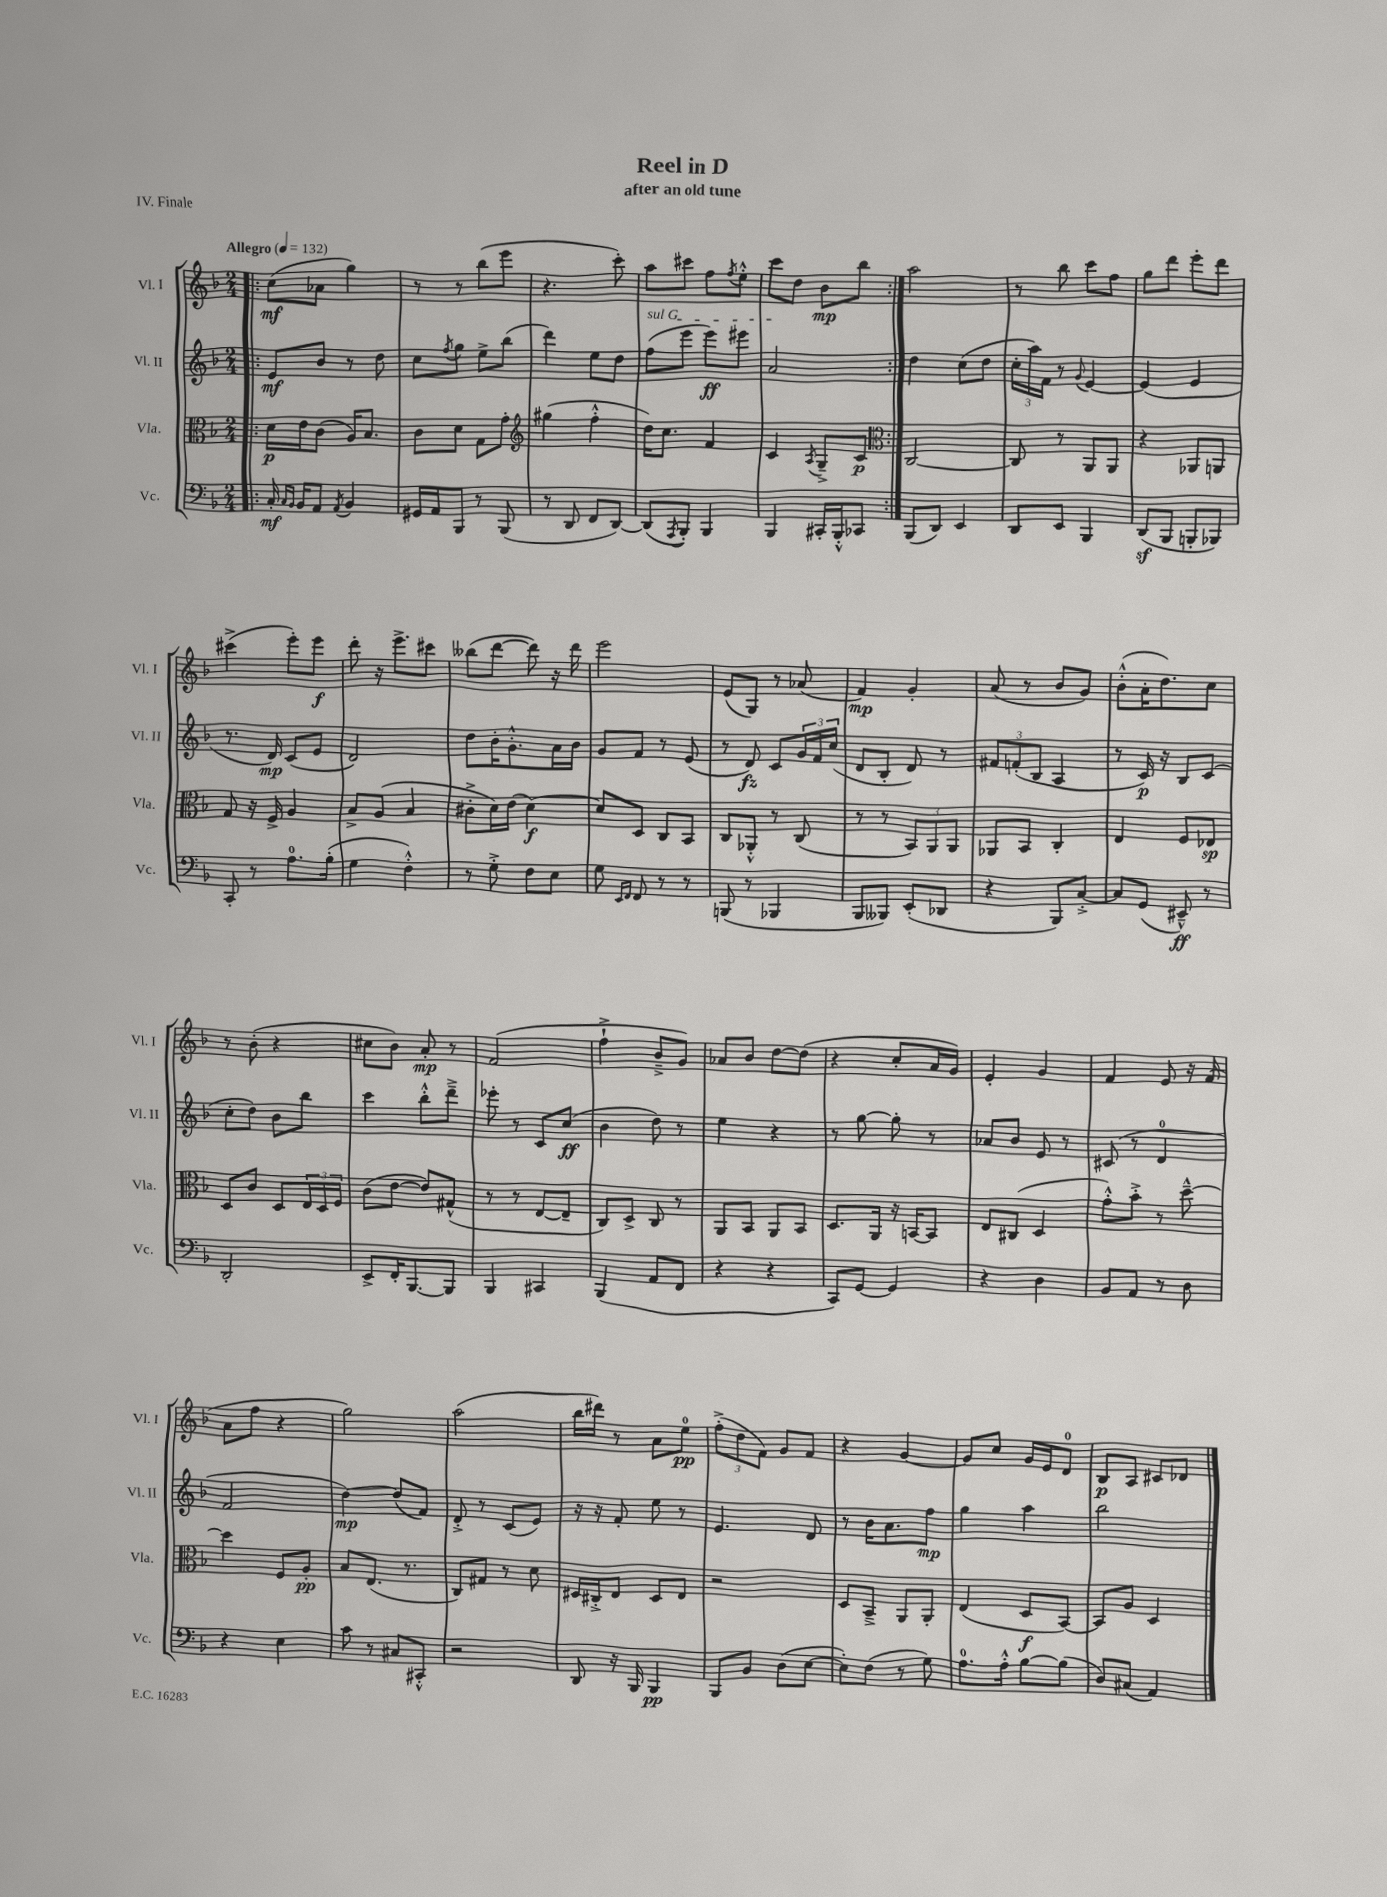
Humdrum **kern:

**kern	**kern	**kern	**kern
*staff4	*staff3	*staff2	*staff1
*clefF4	*clefC3	*clefG2	*clefG2
*k[b-]	*k[b-]	*k[b-]	*k[b-]
*M2/4	*M2/4	*M2/4	*M2/4
*MM132	*MM132	*MM132	*MM132
=!|:	=!|:	=!|:	=!|:
16C'	16d	8e	(8cc
16qqC	.	.	.
16qqBB-	.	.	.
16BB-	16e	.	.
8AA	(8c	8b-	8a-
8qAA	.	.	.
4BB-	16A)	8r	4gg)
.	8.B-	.	.
.	.	8dd	.
=	=	=	=
16GG#	8c	8cc	8r
16AA	.	.	.
.	.	8qff	.
8BBB-	8d	8gg	8r
8r	8G	8ee^	(8bb-
(8BBB-	8g'	(8bb-	8eee
=	=	=	=
*	*clefG2	*	*
8r	(4gg#	4ddd)	4.r
8DD	.	.	.
8FF	4ff'^^	8ee	.
[8DD)	.	8dd	8ccc')
=	=	=	=
(8DD]	16dd)	(8ff	8aa
.	8.cc	.	.
8qAAA	.	.	.
8BBB-')	.	8eee	8ccc#
4BBB-	4f	8eee)	8ff
.	.	.	8qff
.	.	8eee#	8ee'^^
=	=	=	=
4BBB-	4c	2a	8ccc
.	.	.	8dd
.	8qA	.	.
16CC#'	8G~^	.	8b-
16BBB-'^^	.	.	.
8CC-	8c	.	8bb-
=:|!	=:|!	=:|!	=:|!
*	*clefC3	*	*
(8BBB-	[2C	4dd	2aa
8DD)	.	.	.
4EE	.	(8cc	.
.	.	8dd	.
=	=	=	=
8DD	8C]	24cc'	8r
.	.	24aa)	.
.	.	24f	.
8EE	8r	8r	8bb-
.	.	8qqg	.
4BBB-	8AA	[4e	8ccc
.	8AA	.	8ff
=	=	=	=
(8DD	4r	(4e]	8gg
8BBB-	.	.	8ddd
8BBB'	8AA-	4e	8eee'
8BBB-)	8AA	.	8ddd
=	=	=	=
8CC'	8G	8.r	(4ccc#^
8r	16r	.	.
.	16F^	16d)	.
8.A	4A	(8c	8eee')
.	.	8e	8eee
(16B-'	.	.	.
=	=	=	=
4G	8B-^	2d)	8ddd'
.	(8A	.	16r
.	.	.	8.eee^
4F'^^)	4B-	.	.
.	.	.	8ccc#
=	=	=	=
8r	8c#'^	8dd	(8bb--
8G'^	16d)	16b-'	[8ddd
.	(16e	8.g'^^	.
8F	[4d)	.	8ddd])
8E	.	16a	16r
.	.	16b-	16ddd
=	=	=	=
8G	8d]	8g	2eee
16qqEE	.	.	.
16qqFF	.	.	.
8FF	8D	8f	.
8r	8C	8r	.
8r	8BB-	(8e	.
=	=	=	=
(8BBB	8C	8r	(8e
8r	8AA-'^^	8d)	8G)
4BBB-	8r	8c	8r
.	(8C	24g	(8a-
.	.	24f	.
.	.	(24cc	.
=	=	=	=
8BBB-	8r	8d	4f)
8BBB--)	8r	8B-'	.
(8EE'	12BB-)	8d)	4g'
.	12AA	.	.
8DD-	.	8r	.
.	12AA	.	.
=	=	=	=
4r	8AA-	12f#	(8a
.	.	(12f'	.
.	8BB-	.	8r
.	.	12B-	.
8BBB-)	4C'	4A	8b-
[8C'^	.	.	8g)
=	=	=	=
8C]	4E	8r	(8b-'^^
(8GG	.	16c)	16a'
.	.	16r	8.dd)
8EE#~^^)	8F	8B-	.
8r	8E-	(8c	8cc
=	=	=	=
2DD'	8D	8cc'	8r
.	8c	8dd)	(8b-'
.	8D	8b-	4r
.	24E	8bb-	.
.	24D	.	.
.	24F	.	.
=	=	=	=
8EE^	(8c	4ccc	8cc#
16FF'	[8e	.	8b-)
[8.BBB-	.	.	.
.	8e])	8bb-'^^	8a'
8BBB-]	(8G#^^	8ddd~^	8r
=	=	=	=
4BBB-	8r	8eee-'	(2f
.	8r	8r	.
4CC#	[8E	8c	.
.	8E~]	(8cc	.
=	=	=	=
(4BBB-	8C)	4b-	4ff`^
.	8D^	.	.
8AA	8C	8dd)	8b-~^
8FF	8r	8r	8g)
=	=	=	=
4r	8AA	4ee	8a-
.	8BB-	.	8b-
4r	8AA	4r	[8dd
.	8BB-	.	(8dd]
=	=	=	=
8CC)	8.D	8r	4r
[8GG	.	[8gg	.
.	16AA	.	.
4GG]	16r	8gg']	8cc'
.	[16BB	.	.
.	8BB]	8r	16a
.	.	.	16g)
=	=	=	=
4r	8E	8a-	4e'
.	(8C#	8b-	.
4D	4D	8e	4g
.	.	8r	.
=	=	=	=
8BB-	8g'^^)	(8c#	4f
8AA	8b-'^	8r	.
8r	8r	4d	8e
8D	[8dd~^^	.	16r
.	.	.	(16f
=	=	=	=
4r	4dd]	2f	8a
.	.	.	8ff
4E	8F	.	4r
.	8A'	.	.
=	=	=	=
8c	8B-	[4dd)	2gg)
8r	(8.E	.	.
8C#	.	(8dd]	.
.	8.r	.	.
8CC#'^^	.	8f)	.
=	=	=	=
2r	8C)	8d'^	(2aa
.	8G#	8r	.
.	8r	(8c	.
.	8d	8e)	.
=	=	=	=
8DD	16D#	16r	16bb-
.	16C#'^	16r	16ddd#)
16r	8E	8f'	8r
16BBB-	.	.	.
4BBB-	8D#	8ee	8a
.	8E	8r	8ee
=	=	=	=
8BBB-	2r	4.e	(12ff'^
.	.	.	12dd
8BB-	.	.	.
.	.	.	12f)
(8D	.	.	8g
[8E	.	8d	8f
=	=	=	=
8E'])	8D	8r	4r
(8F	8BB-~^	16b-	.
.	.	8.a	.
8r	8AA	.	[4g
8G)	8AA'	8ff	.
=	=	=	=
8.A	(4E	4gg	8g]
.	.	.	8cc
16A'^^	.	.	.
[8B-	8D	4aa	16g
.	.	.	16e
(8B-]	[8BB-)	.	8d
=	=	=	=
8D)	8BB-]	2bb-	8B-
(8C#	8A	.	8A
4AA)	4D	.	8c#
.	.	.	8d-
==	==	==	==
*-	*-	*-	*-
